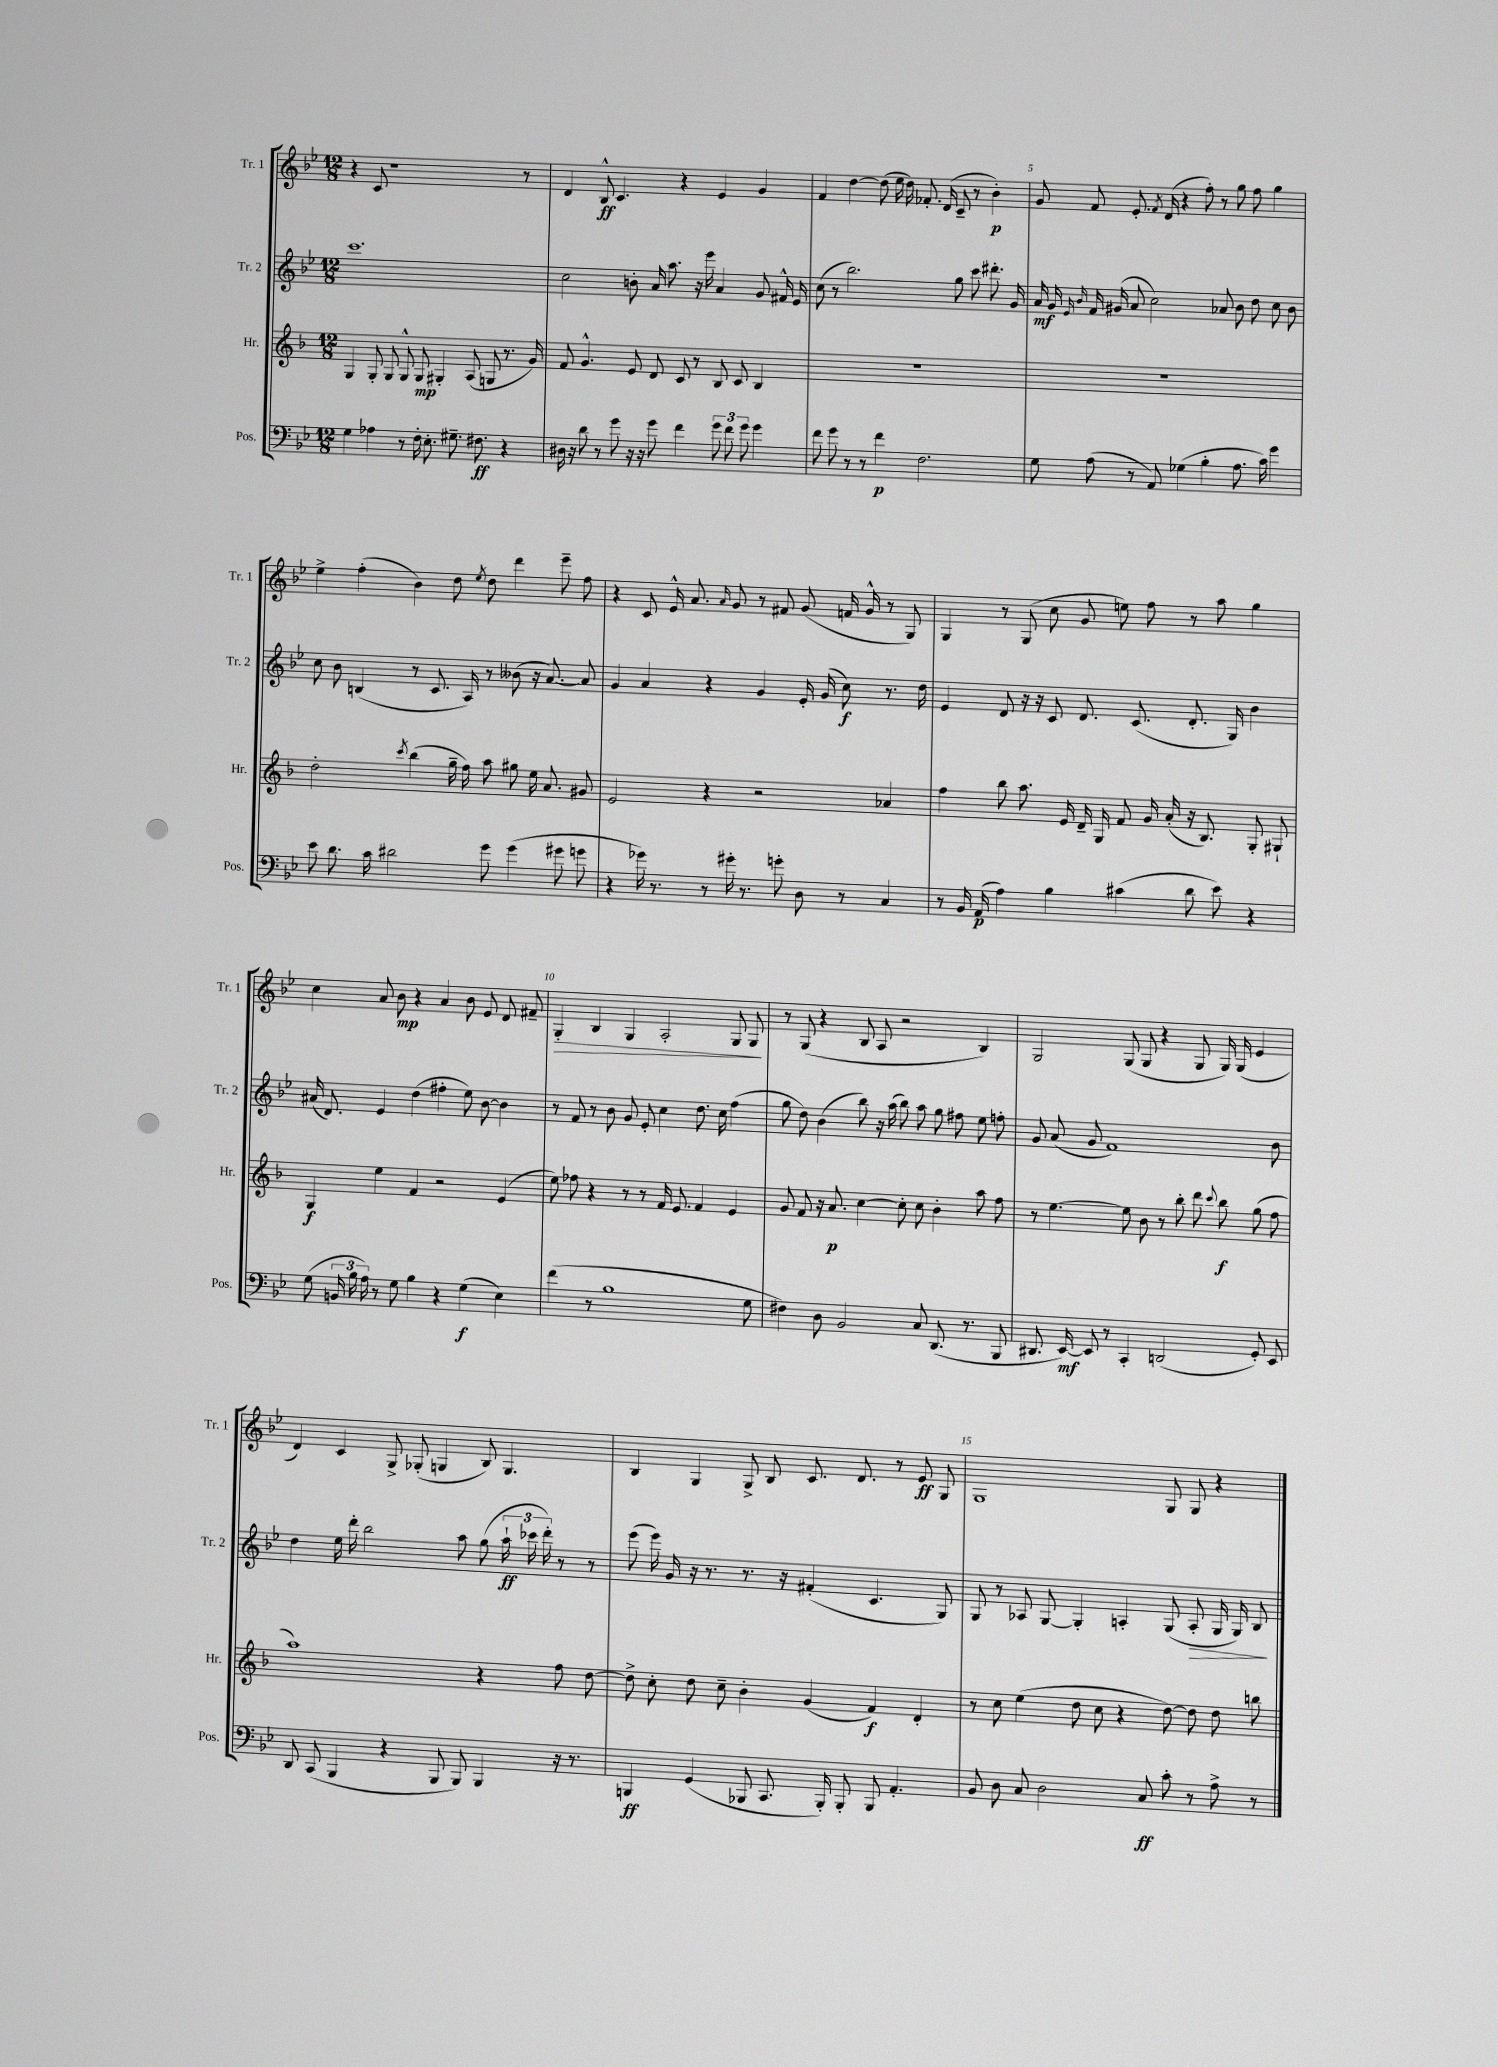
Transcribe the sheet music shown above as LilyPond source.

<<
\new StaffGroup <<
\new Staff = "s0" \with { instrumentName = "Tr. 1" shortInstrumentName = "Tr. 1" } {
    \clef treble \key bes \major \numericTimeSignature \time 12/8
    \autoBeamOff r4 c'8 r1 r8 |
    d'4 bes8-^\ff c'4. r4 ees'4 g'4 |
    f'4 d''4~ d''8( ees''16 d''16) fes'8.-. d'16( c'8-- r8 bes'4-.\p) |
    g'8 f'8 ees'8.-. \acciaccatura { f'8 } d'16( r4 f''8-.) r8 g''8 f''8 g''4 |
    ees''4-> f''4-.( bes'4) d''8 \acciaccatura { ees''8 } d''8 d'''4 ees'''8-- f''8 |
    r4 c'8 ees'16-^ a'8. \grace { a'16 } g'8 r8 fis'8 g'8( f'16 g'16-^ r8 g8) |
    g4 r8 g8( c''8 g'8 e''8) f''8 r8 a''8 g''4 |
    c''4 a'8 bes'8\mp r4 a'4 bes'8 ees'8 d'8 fis'8-- |
    g4-.\> bes4 g4 a2-. g8 g8\! |
    r8 g8( r4 bes8 a8 r2 bes4) |
    g2 g8( g8 r4 g8 g16) g16( ees'4 |
    d'4) c'4 g8-> ges8-.( g4 bes8) g4. |
    bes4 g4 g8-> bes8 c'8. d'8. r8 ees'8\ff g8 |
    g1 g8 g8 r4 \bar "|." |
}
\new Staff = "s1" \with { instrumentName = "Tr. 2" shortInstrumentName = "Tr. 2" } {
    \clef treble \key bes \major \numericTimeSignature \time 12/8
    \autoBeamOff c'''1. |
    c''2 b'8-. a'16 a''8. r16 ees'''16 a'4 g'8 fis'16-^ ees'16 |
    c''8( r8 bes''2.) g''8 c'''8 dis'''8.-. g'16 |
    a'16\mf g'16 \grace { ees'16 bes'16 } f'16 gis'16( a'8 c''2) aes'8 bes'8 d''8 c''8 bes'8 |
    c''8 bes'8 b4( r8 c'8. a16) r8 beses'8( r16 a'8.~) a'8 |
    g'4 a'4 r4 g'4 ees'16-. g'16( c''8\f) r8. d''16 |
    ees'4 d'8 r16 r16 c'8 d'8. c'8.( d'8.-. g16) bes'4 |
    ais'16( d'8.) ees'4 d''4( fis''4-. ees''8) bes'8~ bes'4 |
    r8 f'8 r8 bes'8 g'8 ees'8-. c''4 d''8. c''16 f''4( |
    g''8 d''8) bes'4( bes''8) r16 a''16( bes''8) a''8 g''8 fis''8 ees''8 f''8-. |
    g'8 a'8( g'8 f'1) bes'8 |
    d''4 ees''16 d'''16-. bes''2 a''8 g''8( \tuplet 3/2 { a''16-!\ff ces'''16 d'''16-.) } r8 r8 |
    ees'''8( ees'''16) g'16 r16 r8. r8. r16 fis'4-.( c'4. g8) |
    g8 r8 aes8 g8~ g4-. a4-. g8( a8-.\> g16 g16) bes8\! \bar "|." |
}
\new Staff = "s2" \with { instrumentName = "Hr." shortInstrumentName = "Hr." } {
    \clef treble \key f \major \numericTimeSignature \time 12/8
    \autoBeamOff g4 g8-. g8 g8-^ g8\mp gis4-. a8( g8 r8. g'16) |
    f'8 g'4.-^ e'8 d'8 c'8 r8 bes8 c'8 bes4 |
    R1. |
    R1. |
    d''2-. \acciaccatura { c'''8 } bes''4( g''16-- f''16) a''8 gis''8 e''16 a'8. gis'8 |
    e'2 r4 r2 aes'4 |
    f''4 bes''8 a''8. e'16 d'16-- g16 f'8 g'16 a'16-.( r16 bes8.) g8-. gis8-! |
    g4\f e''4 f'4 r2 e'4( |
    e''8) fes''8 r4 r8 r8 f'16 e'8. f'4 e'4 |
    g'8 f'8 r16 a'8.\p c''4~ c''8-. c''8 bes'4-. a''8 f''8 |
    r8 e''4.~ e''8 bes'8 r8 bes''8-. d'''8 \appoggiatura { c'''8 } bes''8\f g''8( f''8 |
    a''1) r4 f''8 d''8~ |
    d''8-> c''8-. d''8 c''8-- bes'4-. g'4( f'4\f) d'4-. |
    r8 c''8 e''4( d''8 c''8 r4 d''8~) d''8 d''8 b''8 \bar "|." |
}
\new Staff = "s3" \with { instrumentName = "Pos." shortInstrumentName = "Pos." } {
    \clef bass \key bes \major \numericTimeSignature \time 12/8
    \autoBeamOff g4 aes4 r8 f16-. ees8.-. gis8.-- fis8.\ff r4 |
    dis16 r16 d'8 r8 g'8 r16 r16 g'8 f'4 \tuplet 3/2 { g'8 f'8 g'8 } g'4 |
    f'8 g'8 r8 r8 f'4\p f2. |
    g8 a8( r8 a,8) ges4( bes4-. a8. c'16) g'4 |
    ees'8 d'8. c'16 dis'2 g'8 g'4( gis'8 g'8 |
    r4 ges'16) r8. r8 gis'16-. r8. g'8-. d8 r8 c4 |
    r8 bes,16 a,16\p( a4) bes4 cis'4( d'8 ees'8) r4 |
    g8( \tuplet 3/2 { b,16 bes16 a16) } r8 g8 bes4 r4 g4\f( ees4) |
    f'4( r8 bes1 g8 |
    fis4) d8 bes,2 c8 d,8.( r8. bes,,8 |
    dis,8. ees,16~\mf) ees,8 r8 c,4-. d,2( g,8-.) ees,8 |
    d,8 c,8( bes,,4 r4 bes,,8 bes,,8) bes,,4 r16 r8. |
    b,,4\ff g,4( bes,,8 c,8. bes,,16-.) bes,,8-. bes,,8 a,4.-. |
    bes,8 d8 c8 d2 c8\ff c'8-. r8 a8-> r8 \bar "|." |
}
>>
>>
\layout { \context { \Score currentBarNumber = #2 \override BarNumber.break-visibility = ##(#f #t #t) barNumberVisibility = #(every-nth-bar-number-visible 5) } }
